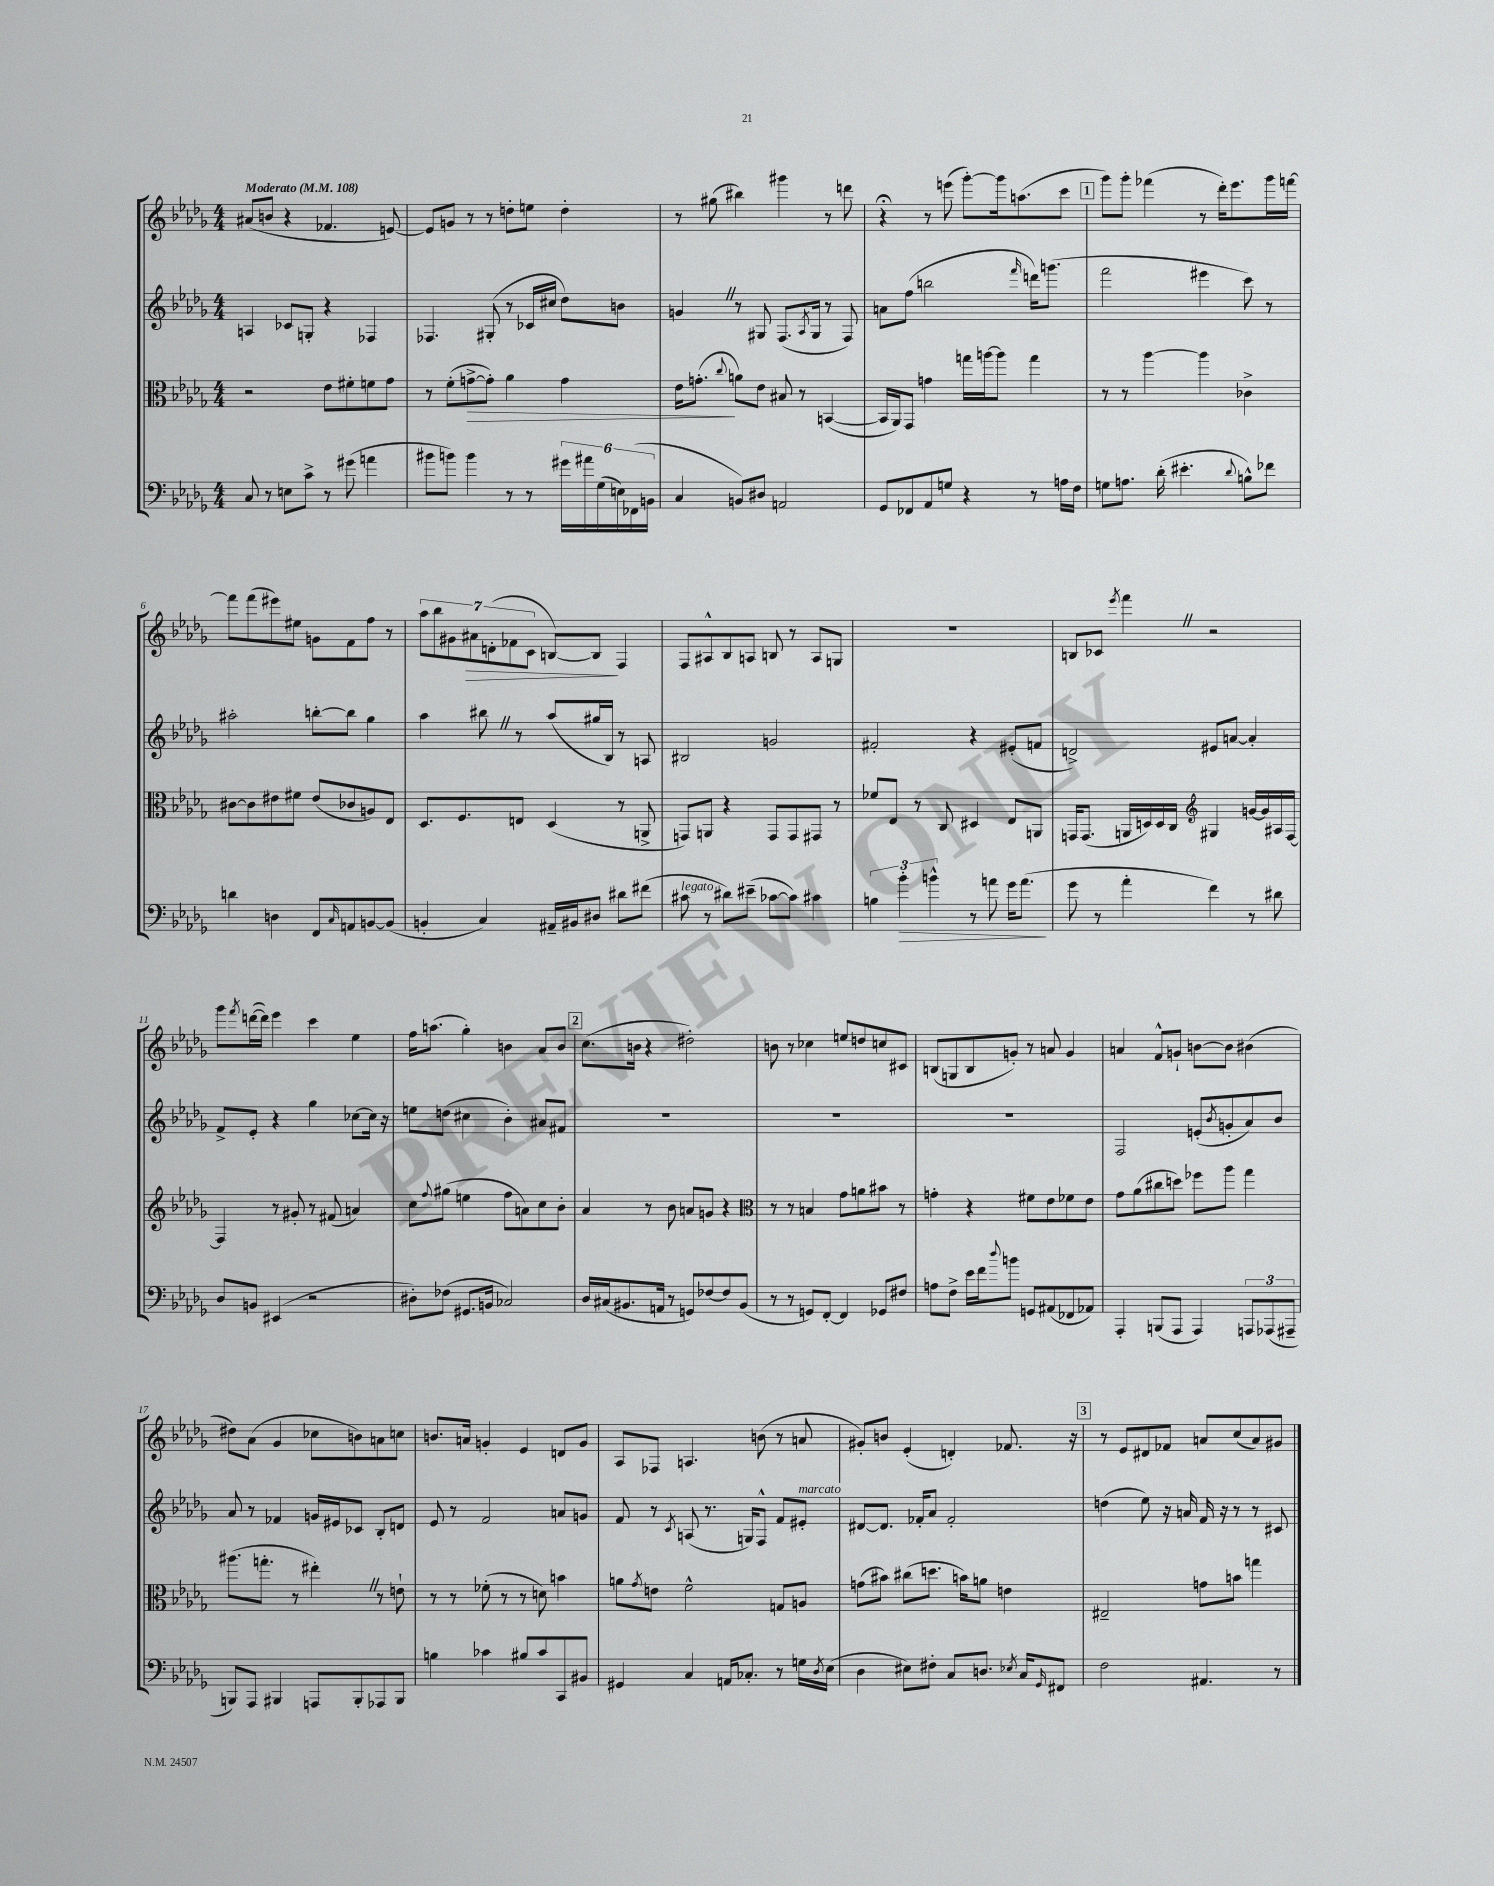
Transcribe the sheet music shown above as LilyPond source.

<<
\new StaffGroup <<
\new Staff = "s0" {
    \clef treble \key des \major \numericTimeSignature \time 4/4 \tempo "Moderato" 4 = 108
    ais'8( b'8 r4 fes'4. e'8~) |
    e'8 g'8 r8 r8 d''8-. e''8 d''4-. |
    r8 gis''8( bis''4) gis'''4 r8 d'''8 |
    r4\fermata r8 e'''8( ges'''8~-.) ges'''16 a''8.( c'''8 |
    \mark \markup { \box "1" } ges'''8) ges'''8-. fes'''4( r8 des'''16-.) ees'''8. ges'''16 f'''16~ |
    f'''8 f'''8( eis'''8) eis''8 g'8 f'8 f''8 r8 |
    \tuplet 7/4 { aes''8 bes''8 gis'8 ais'8\> d'8-.( fes'8 c'8 } b8~) b8\! f4 |
    f8 ais8-^ bes8 a8 b8 r8 a8 g8 |
    R1 |
    b8 ces'8 \acciaccatura { ees'''8 } f'''4 \once \override BreathingSign.text = \markup { \musicglyph "scripts.caesura.straight" } \breathe r2 |
    ges'''8 \acciaccatura { f'''8 } d'''16~( d'''16) ees'''4 c'''4 ees''4 |
    f''16 a''8.( ges''4-.) b'4 aes'8 b'8 |
    \mark \markup { \box "2" } c''8.( b'16 r4 dis''2-.) |
    b'8 r8 ces''4 e''8 d''8 c''8 cis'8 |
    b8( g8 b8 g'8-.) r8 a'8 g'4 |
    a'4 f'8-^ g'8-! b'8~ b'8 bis'4( |
    dis''8) aes'8( ges'4 ces''8 b'8) a'8 c''8 |
    b'8. a'16 g'4-. ees'4 d'8 g'8 |
    aes8 fes8 a4. b'8( r8 a'8 |
    gis'8-.) b'8 ees'4-.( d'4-.) fes'8. r16 |
    \mark \markup { \box "3" } r8 ees'8 dis'8 fes'8 a'8 c''8( a'8) gis'8 \bar "|." |
}
\new Staff = "s1" {
    \clef treble \key des \major \numericTimeSignature \time 4/4
    a4 ces'8 g8-. r4 fes4 |
    fes4. gis8-.( r8 ces'16 cis''16 des''8) b'8 |
    g'4 \once \override BreathingSign.text = \markup { \musicglyph "scripts.caesura.straight" } \breathe r8 gis8 f8.( \acciaccatura { aes8 } gis16 r8 f8) |
    a'8 f''8( b''2 \grace { f'''16 } d'''16) g'''8.( |
    \mark \markup { \box "1" } f'''2 eis'''4 c'''8) r8 |
    ais''2-. b''8~-. b''8 ges''4 |
    aes''4 bis''8 \once \override BreathingSign.text = \markup { \musicglyph "scripts.caesura.straight" } \breathe r8 aes''8( gis''16 bes16) r8 a8 |
    bis2 g'2 |
    fis'2-. r4 eis'8-.( f'8 |
    d'2->) eis'8 a'8~ a'4-. |
    f'8-> ees'8-. r4 ges''4 ces''8~ ces''16 r16 |
    e''8 d''8( cis''4 bes'4-.) ais'8 fis'8 |
    \mark \markup { \box "2" } R1 |
    R1 |
    R1 |
    f2 e'8-.( \acciaccatura { bes'8 } g'8-. aes'8) bes'8 |
    aes'8 r8 fes'4 g'16 eis'16 ces'8 bes8-. d'8 |
    ees'8 r8 f'2 a'8 g'8 |
    f'8 r8 \acciaccatura { c'8 } a8( r8. g16) f8-^ f'8 eis'8-.^\markup { \italic "marcato" } |
    dis'8~ dis'8. fes'16-. aes'8 fes'2-. |
    \mark \markup { \box "3" } d''4( ees''8) r16 a'16 f'16 r16 r8 r8 cis'8 \bar "|." |
}
\new Staff = "s2" {
    \clef alto \key des \major \numericTimeSignature \time 4/4
    r2 ees'8 fis'8-. f'8 ges'8 |
    r8 f'8-.( g'8~->\> g'8-.) aes'4 g'4 |
    ees'16 g'8.-.\!( \appoggiatura { c''8 } a'8) ees'8 bis8 r8 b,4~( |
    b,16 aes,16) ges,8 g'4 g''16 a''16~ a''8 g''4 |
    \mark \markup { \box "1" } r8 r8 aes''4~ aes''4 ces'4-> |
    cis'8~ cis'8 eis'8 fis'8 eis'8( ces'8 a8) ees8 |
    des8. f8. e8 des4( r8 a,8-> |
    g,8) a,8 r4 g,8 g,8 gis,8 r8 |
    fes'8 ees8 r8 c8 dis4 ees8 a,8 |
    g,16 g,8.( a,16 d16) d16 c16 \clef treble gis4 g'16~ g'16 ais16 f16~ |
    f4 r8 gis'8-. r8 fis'8( a'4) |
    c''8 \appoggiatura { f''8 } gis''8( e''4 f''8 a'8) c''8 bes'8-. |
    \mark \markup { \box "2" } aes'4 r8 bes'8 a'8 g'8 r4 |
    \clef alto r8 r8 b4 ges'8 a'8 bis'8 r8 |
    g'4-. r4 fis'8 ees'8 fes'8 ees'8 |
    ges'8 aes'8( cis''8 d''8) fes''8 aes''8 ges''4 |
    ais''8.( g''8.-. r8 eis''4-.) \once \override BreathingSign.text = \markup { \musicglyph "scripts.caesura.straight" } \breathe r8 e'8-! |
    r8 r8 fes'8-.( r8 r8 d'8) b'4 |
    a'8 \acciaccatura { ges'8 } e'8 f'2-^ g8 a8 |
    g'8( bis'8) cis''8( d''8. b'16) a'8 e'4 |
    \mark \markup { \box "3" } eis2-- g'8 b'8 g''4 \bar "|." |
}
\new Staff = "s3" {
    \clef bass \key des \major \numericTimeSignature \time 4/4
    c8 r8 e8 c'8-> r8 gis'8( a'4 |
    bis'8 b'8) b'4 r8 r8 \tuplet 6/4 { gis'16 ais'16 ges16( e16) fes,16( b,16 } |
    c4 b,8) dis8 a,2 |
    ges,8 fes,8 aes,8 g8 r4 r8 a16 f16 |
    \mark \markup { \box "1" } g8 a8. des'16-.( eis'4.-. \appoggiatura { des'8 } b8-^) fes'8 |
    d'4 d4 f,8 \grace { c16 } a,8 b,8~ b,8( |
    b,4-. c4) ais,16-- bis,16 dis8 dis'8 fis'8( |
    cis'8^\markup { \italic "legato" } r8 dis'8) eis'8--( ces'8~ ces'8) cis'4 |
    \tuplet 3/2 { b4 bes'4-.\> b'4-^ } r8 a'8 ges'16 a'8.\!( |
    ges'8 r8 aes'4-. f'4) r8 dis'8 |
    des8 b,8 eis,4( r2 |
    dis8-.) fes8( gis,8. b,16 ces2) |
    \mark \markup { \box "2" } des16 cis16( bis,8. a,16 r8 g,8) fes8~ fes8 bis,8( |
    r8 r8 g,8) f,8~-. f,4 ges,8 fis8 |
    a8 f8-> ees'16 f'16 \appoggiatura { des''8 } b'8 g,8 ais,8( fes,8 aes,8) |
    aes,,4-. b,,8( aes,,8 aes,,4) \tuplet 3/2 { a,,8 aes,,8( ais,,8-- } |
    b,,8) aes,,8 bis,,4 a,,8 bis,,8-. aes,,8 bis,,8 |
    b4 ces'4 bis8 ces'8 c,8 bis,8 |
    gis,4 c4 a,16 ces8.-. r8 g16 \acciaccatura { des8 } ees16( |
    des4 eis8) fis8-. c8 d8. \acciaccatura { ees8 } c16 \grace { ges,16 } fis,8 |
    \mark \markup { \box "3" } f2 ais,4. r8 \bar "|." |
}
>>
>>
